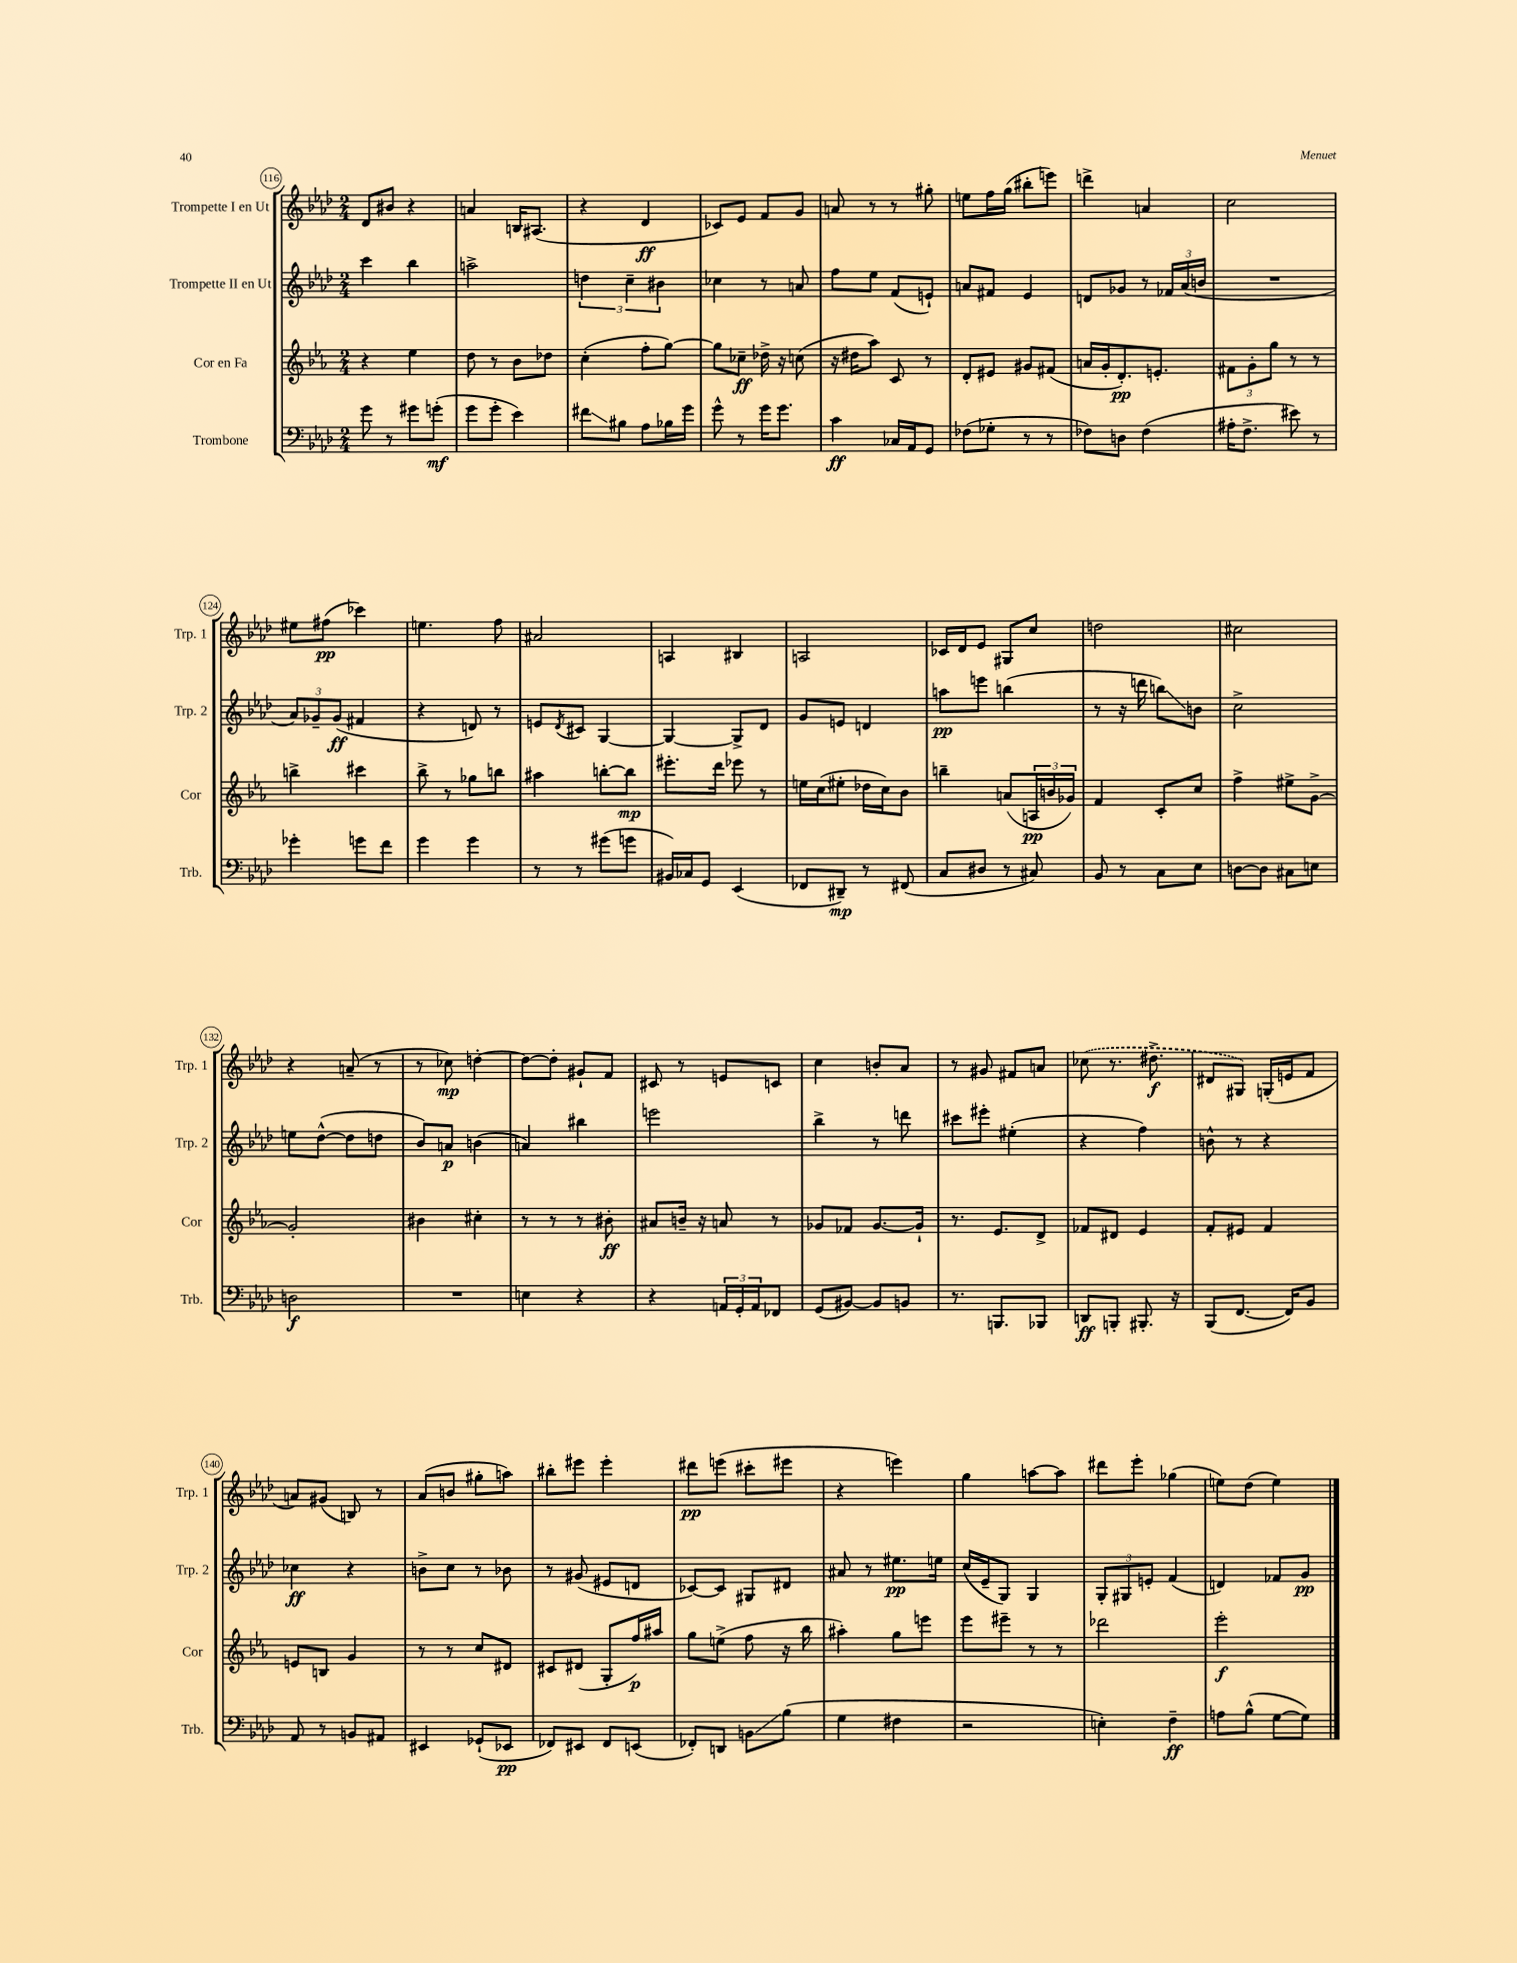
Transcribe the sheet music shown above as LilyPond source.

<<
\new StaffGroup <<
\new Staff = "s0" \with { instrumentName = "Trompette I en Ut" shortInstrumentName = "Trp. 1" } {
    \clef treble \key aes \major \numericTimeSignature \time 2/4
    des'8 bis'8 r4 |
    a'4 b16 ais8.( |
    r4 des'4\ff |
    ces'8) ees'8 f'8 g'8 |
    a'8 r8 r8 gis''8-. |
    e''8 f''16 g''16( bis''8-. e'''8) |
    d'''4-> a'4 |
    c''2 |
    eis''8 fis''8\pp( ces'''4) |
    e''4. f''8 |
    ais'2 |
    a4 bis4 |
    a2 |
    ces'16 des'16 ees'8 gis8 c''8 |
    d''2 |
    cis''2 |
    r4 a'8--( r8 |
    r8 ces''8\mp) d''4~-. |
    d''8~ d''8-. gis'8-! f'8 |
    cis'8 r8 e'8 c'8 |
    c''4 b'8-. aes'8 |
    r8 gis'8 fis'8 a'8 |
    \once \slurDashed ces''8( r8. dis''8.->\f |
    dis'8 gis8) g16-.( e'16 f'8 |
    a'8) gis'8( b8) r8 |
    aes'8( b'8 gis''8-. a''8) |
    bis''8-. eis'''8 eis'''4-. |
    dis'''8\pp e'''8( cis'''8-. eis'''8 |
    r4 e'''4) |
    g''4 a''8~ a''8 |
    dis'''8 ees'''8-. ges''4( |
    e''8) des''8( e''4) \bar "|." |
}
\new Staff = "s1" \with { instrumentName = "Trompette II en Ut" shortInstrumentName = "Trp. 2" } {
    \clef treble \key aes \major \numericTimeSignature \time 2/4
    c'''4 bes''4 |
    a''2-> |
    \tuplet 3/2 { d''4 c''4-- bis'4 } |
    ces''4 r8 a'8 |
    f''8 ees''8 f'8( e'8-!) |
    a'8 fis'8 ees'4 |
    d'8 ges'8 r8 \tuplet 3/2 { fes'16 aes'16( b'16 } |
    R2 |
    \tuplet 3/2 { aes'8) ges'8-- ges'8\ff( } fis'4 |
    r4 d'8) r8 |
    e'8 \acciaccatura { des'8 } cis'8 g4~ |
    g4~ g8-> des'8 |
    g'8 e'8 d'4 |
    a''8\pp e'''8 b''4( |
    r8 r16 d'''16 b''8\glissando) b'8 |
    c''2-> |
    e''8 des''8~-^( des''8 d''8 |
    bes'8) a'8\p b'4( |
    a'4) bis''4 |
    e'''2 |
    bes''4-> r8 d'''8 |
    cis'''8 eis'''8-. eis''4-.( |
    r4 f''4) |
    b'8-^ r8 r4 |
    ces''4\ff r4 |
    b'8-> c''8 r8 bes'8 |
    r8 gis'8( eis'8 d'8 |
    ces'8~) ces'8 gis8 dis'8 |
    ais'8 r8 eis''8.\pp e''16 |
    c''16( ees'16-- g8) g4 |
    \tuplet 3/2 { g8-. gis8 e'8-. } f'4( |
    d'4) fes'8 g'8\pp \bar "|." |
}
\new Staff = "s2" \with { instrumentName = "Cor en Fa" shortInstrumentName = "Cor" } {
    \clef treble \key ees \major \numericTimeSignature \time 2/4
    r4 ees''4 |
    d''8 r8 bes'8 des''8 |
    c''4-.( f''8-. g''8~) |
    g''8 ces''8--\ff des''16-> r16 c''8( |
    r16 dis''16 aes''8) c'8 r8 |
    d'8-. eis'8 gis'8 fis'8( |
    a'16 g'16-. d'8.-.\pp) e'8.-. |
    \tuplet 3/2 { fis'8 g'8-. g''8 } r8 r8 |
    b''4-> cis'''4 |
    bes''8-> r8 ges''8 b''8 |
    ais''4 b''8~-. b''8\mp |
    eis'''8.-. d'''16 ees'''8 r8 |
    e''16 c''16( eis''8-. des''16 c''16) bes'8 |
    b''4-- a'8( \tuplet 3/2 { a16\pp b'16 ges'16) } |
    f'4 c'8-. c''8 |
    f''4-> eis''8-> g'8~-> |
    g'2-. |
    bis'4 cis''4-. |
    r8 r8 r8 bis'8-.\ff |
    ais'8 b'16-- r16 a'8 r8 |
    ges'8 fes'8 ges'8.~ ges'16-! |
    r8. ees'8. d'8-> |
    fes'8 dis'8 ees'4 |
    f'8-. eis'8 f'4 |
    e'8 b8 g'4 |
    r8 r8 c''8 dis'8 |
    cis'8 dis'8( g8-. f''16\p) ais''16 |
    g''8 e''8->( f''8 r16 bes''16 |
    ais''4-.) g''8 e'''8 |
    ees'''8 eis'''8-- r8 r8 |
    des'''2 |
    ees'''2-.\f \bar "|." |
}
\new Staff = "s3" \with { instrumentName = "Trombone" shortInstrumentName = "Trb." } {
    \clef bass \key aes \major \numericTimeSignature \time 2/4
    g'8 r8 gis'8 g'8-.\mf( |
    g'8 g'8-. ees'4) |
    fis'8\glissando bis8 aes8 bes16 g'16 |
    g'8-^ r8 g'16 g'8. |
    c'4\ff ces16 aes,16 g,8 |
    fes8( ges8-. r8 r8 |
    fes8) d8 fes4( |
    ais16-. f8.-> eis'8) r8 |
    ges'4-. g'8 f'8 |
    g'4 g'4 |
    r8 r8 gis'8( g'8 |
    bis,16) ces16 g,8 ees,4( |
    fes,8 dis,8--\mp) r8 fis,8( |
    c8 dis8 r8 cis8) |
    bes,8 r8 c8 ees8 |
    d8~ d8 cis8 e8 |
    d2\f |
    R2 |
    e4 r4 |
    r4 \tuplet 3/2 { a,16 g,16-. a,16 } fes,8 |
    g,8( bis,8~) bis,8 b,8 |
    r8. b,,8. bes,,8 |
    d,8\ff b,,8-. bis,,8.-. r16 |
    bes,,8( f,8.~ f,16) bes,8 |
    aes,8 r8 b,8 ais,8 |
    eis,4 ges,8-!( ees,8\pp |
    fes,8) eis,8 fes,8 e,8( |
    fes,8-.) d,8 b,8\glissando bes8( |
    g4 fis4 |
    r2 |
    e4-.) f4--\ff |
    a8 bes8-^( g8~ g8) \bar "|." |
}
>>
>>
\layout { \context { \Score currentBarNumber = #116 \override BarNumber.stencil = #(make-stencil-circler 0.1 0.3 ly:text-interface::print) } }
